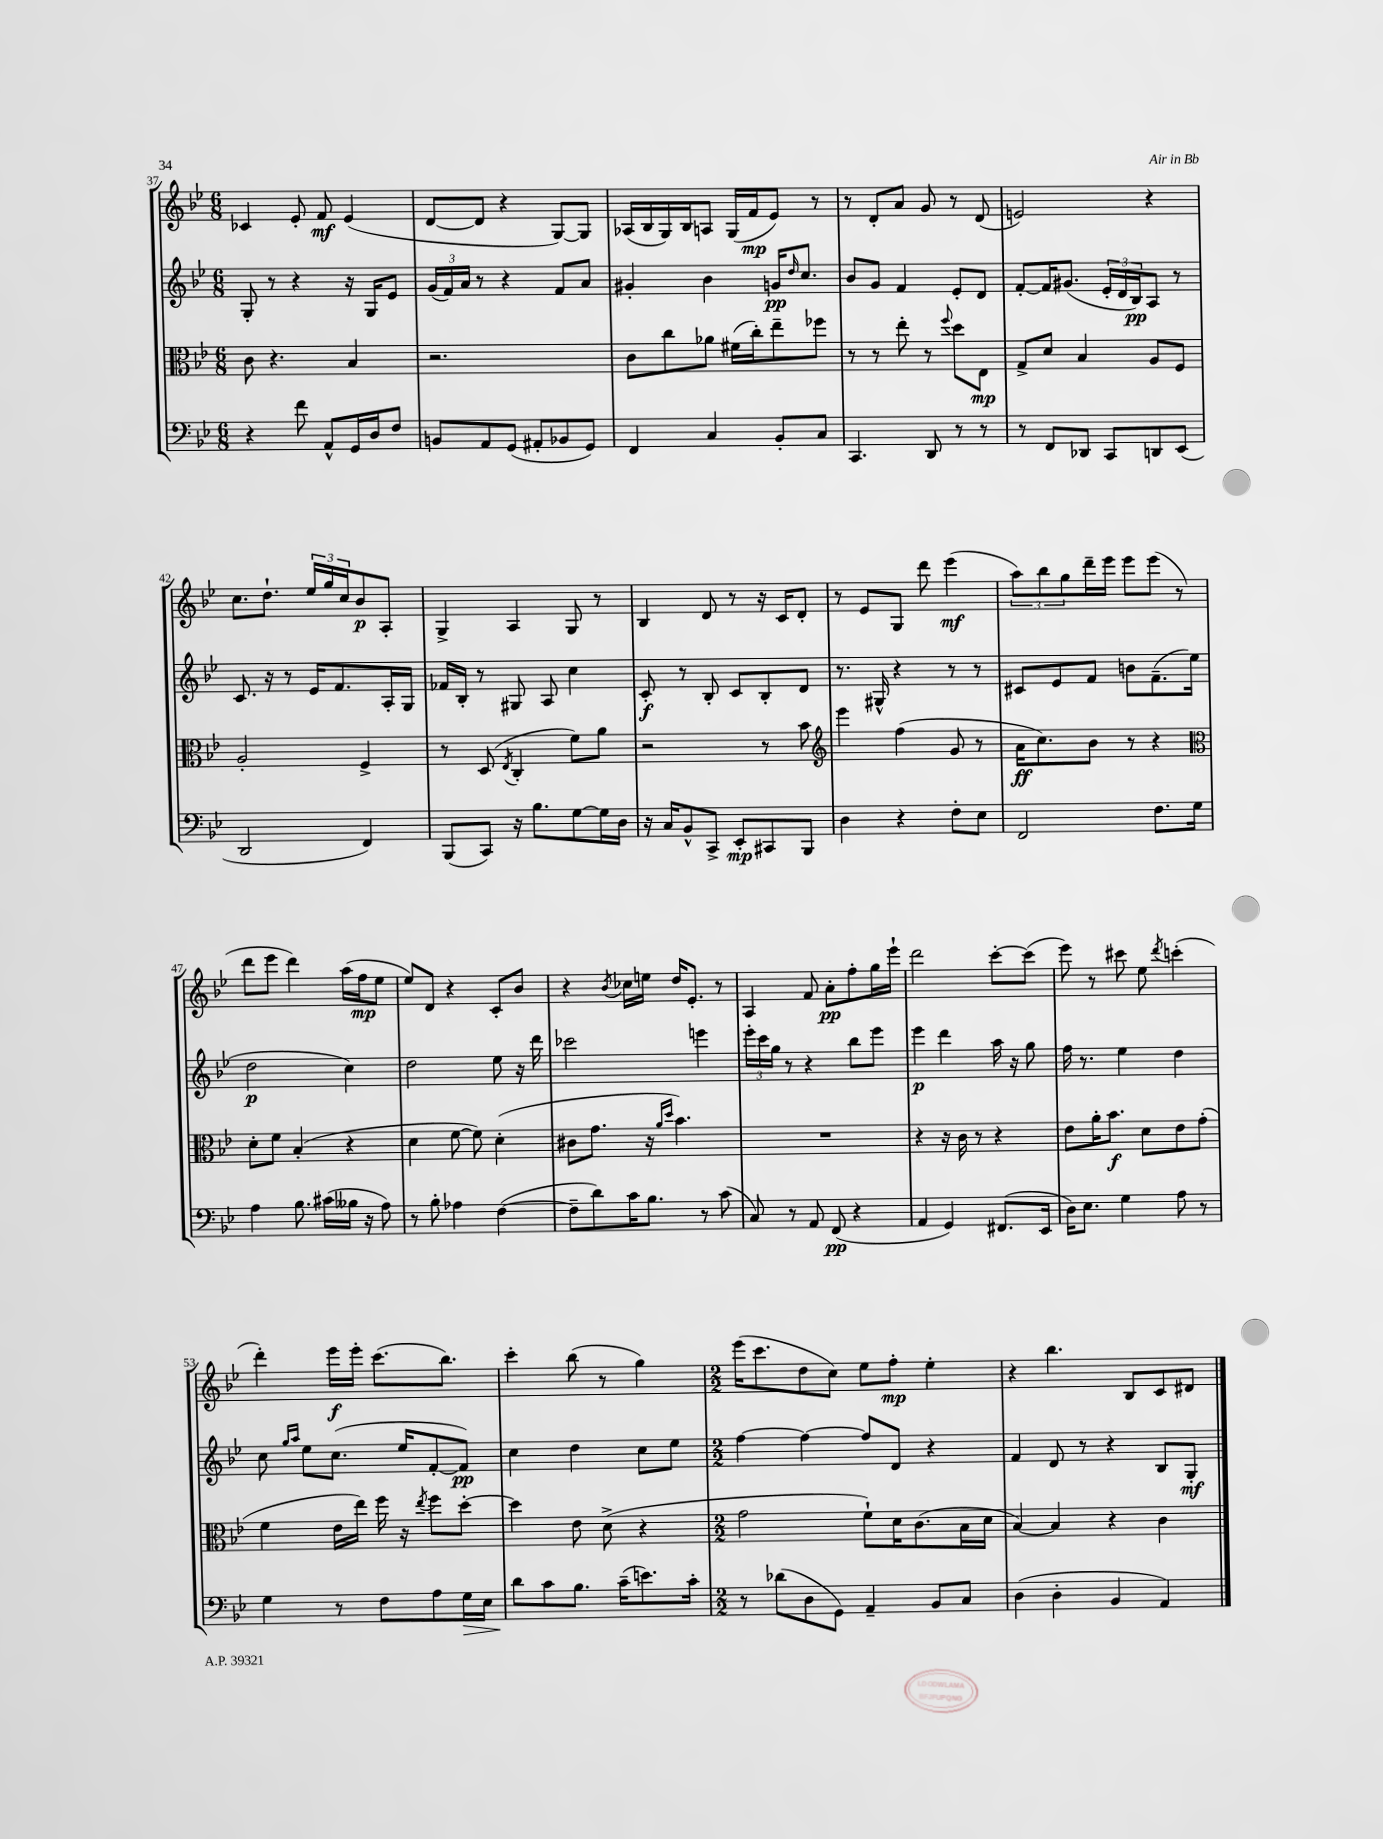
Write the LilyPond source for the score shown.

<<
\new StaffGroup <<
\new Staff = "s0" {
    \clef treble \key bes \major \numericTimeSignature \time 6/8
    ces'4 ees'8-. f'8\mf ees'4( |
    d'8~ d'8 r4 g8~) g8 |
    aes16( bes16 g16) bes16 a8 g16( f'16\mp ees'8) r8 |
    r8 d'8-. a'8 g'8 r8 d'8( |
    e'2) r4 |
    c''8. d''8.-! \tuplet 3/2 { ees''16 g''16 c''16 } bes'8\p a8-. |
    g4-> a4 g8 r8 |
    bes4 d'8 r8 r16 c'16 d'8-. |
    r8 ees'8 g8 d'''8 ees'''4\mf( |
    \tuplet 3/2 { a''8) bes''8 g''8 } d'''16-- ees'''16 ees'''8 ees'''8( r8 |
    d'''8 ees'''8 d'''4) a''16( f''16\mp ees''8 |
    ees''8) d'8 r4 c'8-. bes'8 |
    r4 \acciaccatura { bes'8 } ces''16 e''16 d''16 ees'8.-. r8 |
    a4 f'8 a'8-.\pp f''8-. g''16 ees'''16-! |
    d'''2 c'''8~-. c'''8( |
    ees'''8) r8 cis'''8 ees''8 \acciaccatura { d'''8 } c'''4-.( |
    d'''4-.) ees'''16\f ees'''16-. c'''8.( bes''8.) |
    c'''4-. bes''8( r8 g''4) |
    \numericTimeSignature \time 2/2 ees'''16( c'''8. d''8 c''8) ees''8 f''8-.\mp ees''4-. |
    r4 bes''4. bes8 c'8 dis'8 \bar "|." |
}
\new Staff = "s1" {
    \clef treble \key bes \major \numericTimeSignature \time 6/8
    g8-. r8 r4 r16 g16 ees'8 |
    \tuplet 3/2 { g'16( f'16) a'16 } r8 r4 f'8 a'8 |
    gis'4-. bes'4 g'16\pp \grace { d''16 } c''8. |
    bes'8 g'8 f'4 ees'8-. d'8 |
    f'8~-. f'16 gis'8.( \tuplet 3/2 { ees'16-. d'16 bes16\pp) } a8 r8 |
    c'8. r16 r8 ees'16 f'8. a16-. g16 |
    fes'16 bes16-. r8 gis8 a8 c''4 |
    c'8-.\f r8 bes8-. c'8 bes8-. d'8 |
    r8. gis16-^ r4 r8 r8 |
    cis'8 ees'8 f'8 b'8 f'8.--( ees''16 |
    d''2\p c''4) |
    d''2 ees''8 r16 d'''16 |
    ces'''2 e'''4 |
    \tuplet 3/2 { ees'''16-. c'''16 g''16 } r8 r4 bes''8 ees'''8 |
    ees'''4\p d'''4 a''16 r16 g''8 |
    f''16 r8. ees''4 d''4 |
    c''8 \grace { g''16 a''16 } ees''8 c''8.( ees''16 f'8~-. f'8\pp) |
    c''4 d''4 c''8 ees''8 |
    \numericTimeSignature \time 2/2 f''4~ f''4~ f''8 d'8 r4 |
    f'4 d'8 r8 r4 bes8 g8-.\mf \bar "|." |
}
\new Staff = "s2" {
    \clef alto \key bes \major \numericTimeSignature \time 6/8
    c'8 r4. bes4 |
    r2. |
    c'8 c''8 aes'8 fis'16( c''16-.) ees''8-- fes''8 |
    r8 r8 ees''8-. r8 \appoggiatura { f''8 } d''8 ees8\mp |
    g8-> d'8 bes4 a8 f8 |
    a2-. f4-> |
    r8 d8( \acciaccatura { ees8 } c4-. f'8) a'8 |
    r2 r8 bes'8 |
    \clef treble ees'''4 f''4( g'8 r8 |
    a'16\ff c''8.) bes'8 r8 r4 |
    \clef alto d'8-. f'8 bes4-.( r4 |
    d'4 f'8~ f'8) d'4-.( |
    cis'8 g'8. r16 \grace { a'16 d''16 } bes'4.) |
    R2. |
    r4 r16 c'16 r8 r4 |
    ees'8 a'16-. bes'8.\f d'8 ees'8 g'8-.( |
    f'4 ees'16 ees''16) f''16 r16 \acciaccatura { ees''8 } f''8 d''8~-. |
    d''4 ees'8 d'8->( r4 |
    \numericTimeSignature \time 2/2 g'2 f'8-!) d'16 c'8.( bes16 d'16 |
    bes4~) bes4 r4 c'4 \bar "|." |
}
\new Staff = "s3" {
    \clef bass \key bes \major \numericTimeSignature \time 6/8
    r4 f'8 a,8-^ g,16 d16 f8 |
    b,8 a,8 g,8( ais,8-. bes,8 g,8) |
    f,4 c4 bes,8-. c8 |
    c,4. d,8 r8 r8 |
    r8 f,8 des,8 c,8 d,8 ees,8( |
    d,2 f,4) |
    bes,,8( c,8) r16 bes8. g8~ g16 d16 |
    r16 c16 bes,8-^ c,8-> ees,8-.\mp cis,8 bes,,8 |
    d4 r4 f8-. ees8 |
    f,2 f8. g16 |
    a4 bes8. cis'16( beses16 r16 a8) |
    r8 bes8-. aes4 f4~( |
    f8-- d'8) c'16 bes8. r8 c'8( |
    c8) r8 a,8 f,8\pp( r4 |
    a,4 g,4) fis,8.( ees,16 |
    d16) ees8. g4 a8 r8 |
    g4 r8 f8 a8 g16\> ees16 |
    d'8\! c'8 bes8. c'16--( e'8.) c'16-. |
    \numericTimeSignature \time 2/2 r8 des'8( d8 g,8) a,4-- bes,8 c8 |
    d4( d4-. bes,4 a,4) \bar "|." |
}
>>
>>
\layout { \context { \Score currentBarNumber = #37 } }
